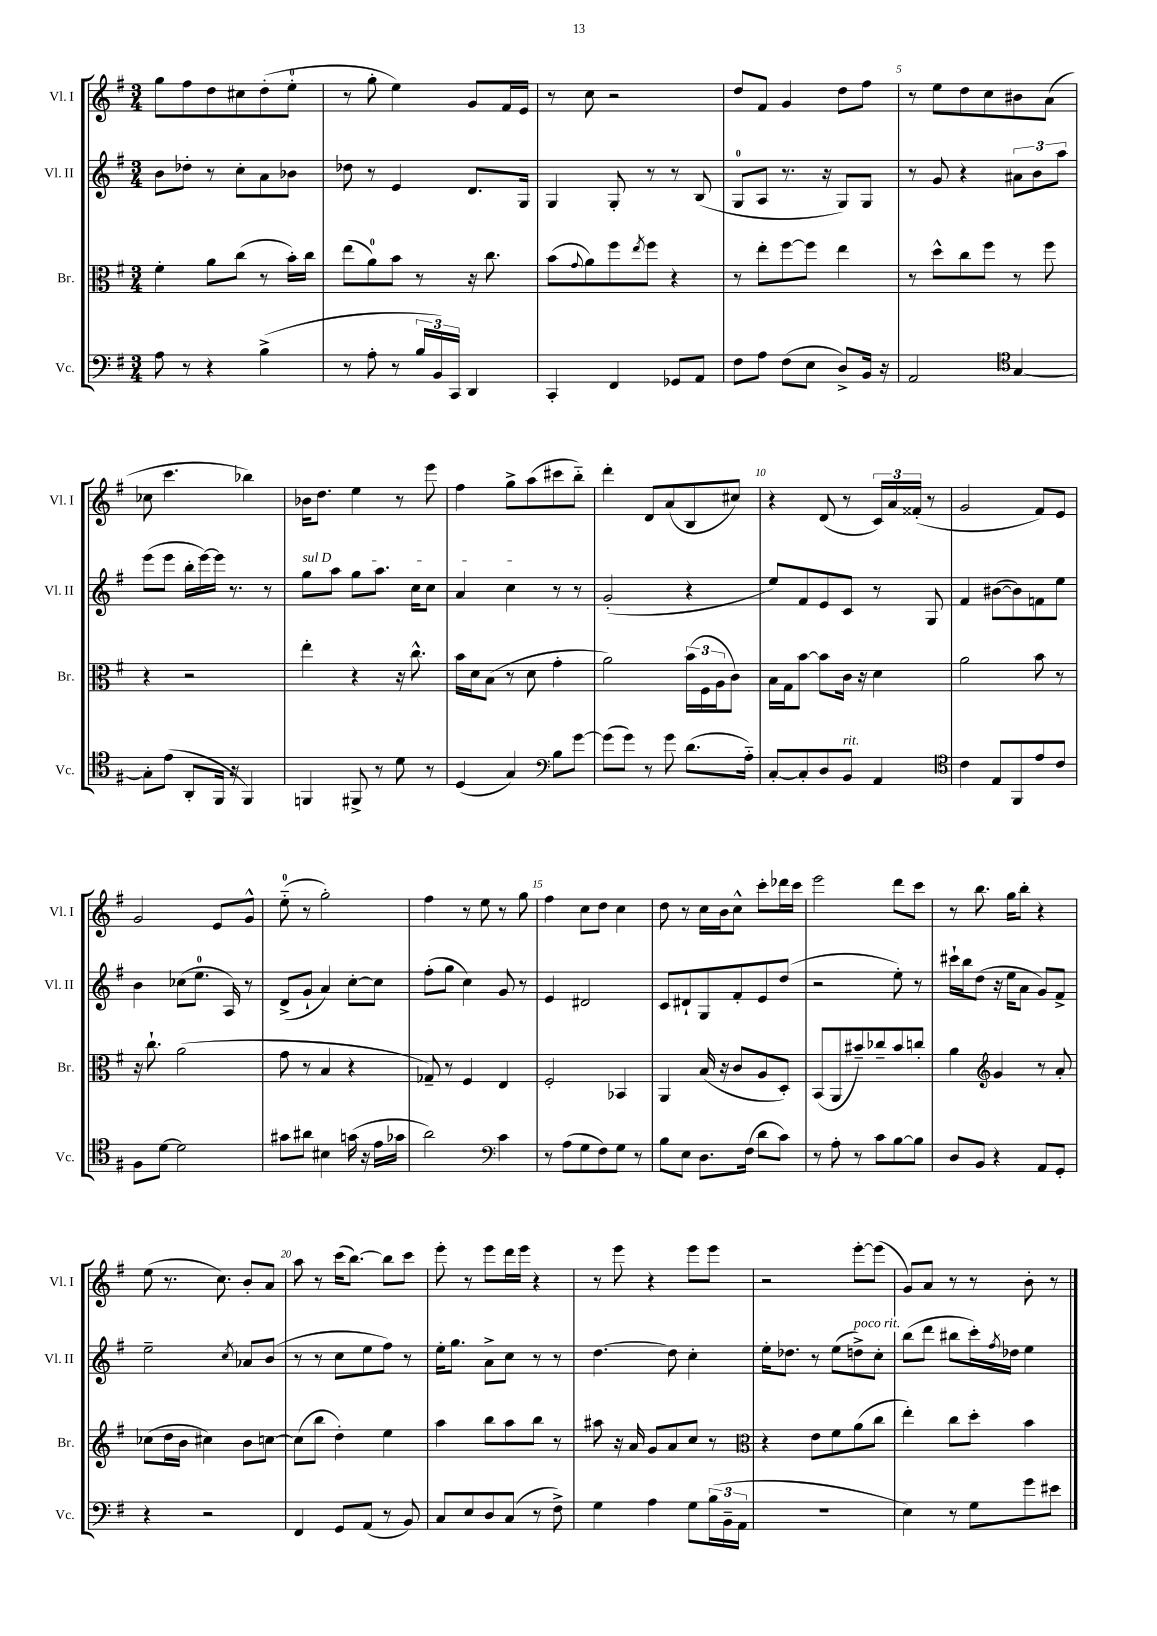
<<
\new StaffGroup <<
\new Staff = "s0" \with { instrumentName = "Vl. I" shortInstrumentName = "Vl. I" } {
    \clef treble \key g \major \numericTimeSignature \time 3/4
    g''8 fis''8 d''8 cis''8 d''8-.( e''8-0-. |
    r8 g''8-. e''4) g'8 fis'16 e'16 |
    r8 c''8 r2 |
    d''8 fis'8 g'4 d''8 fis''8 |
    r8 e''8 d''8 c''8 bis'8 a'8( |
    ces''8 c'''4. bes''4) |
    bes'16 d''8. e''4 r8 e'''8 |
    fis''4 g''8-> a''8( cis'''8 b''8-_) |
    d'''4-. d'8 a'8( b8 cis''8) |
    r4 d'8( r8 \tuplet 3/2 { c'16) a'16 fisis'16-.( } r8 |
    g'2 fis'8) e'8 |
    g'2 e'8 g'8-^ |
    e''8-0-_( r8 g''2-.) |
    fis''4 r8 e''8 r8 g''8 |
    fis''4 c''8 d''8 c''4 |
    d''8 r8 c''16 b'16 c''8-^ c'''8-. des'''16 c'''16 |
    e'''2 d'''8 c'''8 |
    r8 b''8. g''16 b''8-. r4 |
    e''8( r8. c''8.) b'8-. a'8 |
    a''8 r8 c'''16( b''8.~) b''8 c'''8 |
    e'''8-. r8 e'''8 d'''16 e'''16 r4 |
    r8 e'''8 r4 e'''8 e'''8 |
    r2 e'''8~-. e'''8( |
    g'8) a'8 r8 r8 b'8-. r8 \bar "|." |
}
\new Staff = "s1" \with { instrumentName = "Vl. II" shortInstrumentName = "Vl. II" } {
    \clef treble \key g \major \numericTimeSignature \time 3/4
    b'8 des''8-. r8 c''8-. a'8 bes'8 |
    des''8 r8 e'4 d'8. g16 |
    g4 g8-. r8 r8 b8( |
    g8-0 a8 r8. r16 g8) g8 |
    r8 g'8 r4 \tuplet 3/2 { ais'8 b'8 a''8 } |
    e'''8( e'''8 b''16-. e'''16~) e'''16 r8. r8 |
    \once \override TextSpanner.bound-details.left.text = \markup { \italic "sul D" } g''8\startTextSpan a''8 g''8 a''8. c''16 c''8 |
    a'4 c''4\stopTextSpan r8 r8 |
    g'2-.( r4 |
    e''8) fis'8 e'8 c'8 r8 g8 |
    fis'4 bis'8~( bis'8) f'8 e''8 |
    b'4 ces''8( e''8.-0 a16) r8 |
    d'8->( g'8-! a'4) c''8~-. c''8 |
    fis''8-.( g''8 c''4) g'8 r8 |
    e'4 dis'2 |
    c'8 dis'8-! g8 fis'8-. e'8 d''8( |
    r2 e''8-.) r8 |
    cis'''16-! b''16 d''8( r16 e''16 a'8 g'8) fis'8-> |
    e''2-- \acciaccatura { c''8 } aes'8 b'8( |
    r8 r8 c''8 e''8 fis''8) r8 |
    e''16-. g''8. a'8-> c''8 r8 r8 |
    d''4.~ d''8 c''4-. |
    e''16-. des''8. r8 e''8( d''8->^\markup { \italic "poco rit." }) c''8-. |
    b''8( d'''8 bis''8 c'''16-.) \acciaccatura { fis''8 } des''16 e''4 \bar "|." |
}
\new Staff = "s2" \with { instrumentName = "Br." shortInstrumentName = "Br." } {
    \clef alto \key g \major \numericTimeSignature \time 3/4
    fis'4-. a'8 c''8( r8 b'16-.) c''16 |
    e''8( a'8-0) b'8 r8 r16 c''8. |
    b'8( \appoggiatura { g'8 } a'8) fis''8 \acciaccatura { e''8 } fis''8 r4 |
    r8 e''8-. fis''8~ fis''8 e''4 |
    r8 d''8-^ c''8 fis''8 r8 fis''8 |
    r4 r2 |
    e''4-. r4 r16 c''8.-^ |
    b'16 d'16 b8( r8 d'8 g'4-. |
    a'2) \tuplet 3/2 { b'16( fis16 a16 } c'8) |
    b16 g16 b'8~ b'8 c'16 r16 d'4 |
    a'2 b'8 r8 |
    r16 c''8.-! a'2( |
    g'8 r8 b4 r4 |
    ges8--) r8 fis4 e4 |
    fis2-. bes,4 |
    a,4 b16( r16 c'8 a8 d8-.) |
    b,8( a,8 bis'8--) ces''8-- bis'8 c''8-. |
    a'4 \clef treble g'4 r8 a'8-. |
    ces''8( d''16 b'16 cis''4) b'8 c''8~ |
    c''8( b''8 d''4-.) e''4 |
    a''4 b''8 a''8 b''8 r8 |
    ais''8 r16 a'16 g'8 a'8 c''8 r8 |
    \clef alto r4 e'8 fis'8 a'8( c''8 |
    e''4-.) c''8 d''8-. b'4 \bar "|." |
}
\new Staff = "s3" \with { instrumentName = "Vc." shortInstrumentName = "Vc." } {
    \clef bass \key g \major \numericTimeSignature \time 3/4
    a8 r8 r4 b4->( |
    r8 a8-. r8 \tuplet 3/2 { b16 b,16) c,16 } d,4 |
    c,4-. fis,4 ges,8 a,8 |
    fis8 a8 fis8( e8 d8->) b,16 r16 |
    a,2 \clef tenor g4~ |
    g8-. e'8( a,8-. fis,16 r16 fis,4) |
    f,4 fis,8-> r8 d'8 r8 |
    d4( g4) \clef bass b8 g'8~ |
    g'8( g'8) r8 g'8 d'8.( a16-_) |
    c8~-. c8-. d8 b,8^\markup { \italic "rit." } a,4 |
    \clef tenor c'4 e8 fis,8 e'8 c'8 |
    fis8 d'8~ d'2 |
    gis'8 ais'8 bis4 g'16( r16 e'16 ges'16 |
    a'2) \clef bass c'4 |
    r8 a8( g8 fis8) g8 r8 |
    b8 e8 d8. fis16( d'8 c'8) |
    r8 a8-. r8 c'8 b8~ b8 |
    d8 b,8 r4 a,8 g,8-. |
    r4 r2 |
    fis,4 g,8 a,8( r8 b,8) |
    c8 e8 d8 c8( r8 fis8->) |
    g4 a4 g8 \tuplet 3/2 { b16( b,16-- a,16 } |
    R2. |
    e4) r8 g8 g'8 eis'8 \bar "|." |
}
>>
>>
\layout { \context { \Score \override BarNumber.break-visibility = ##(#f #t #t) barNumberVisibility = #(every-nth-bar-number-visible 5) } }
